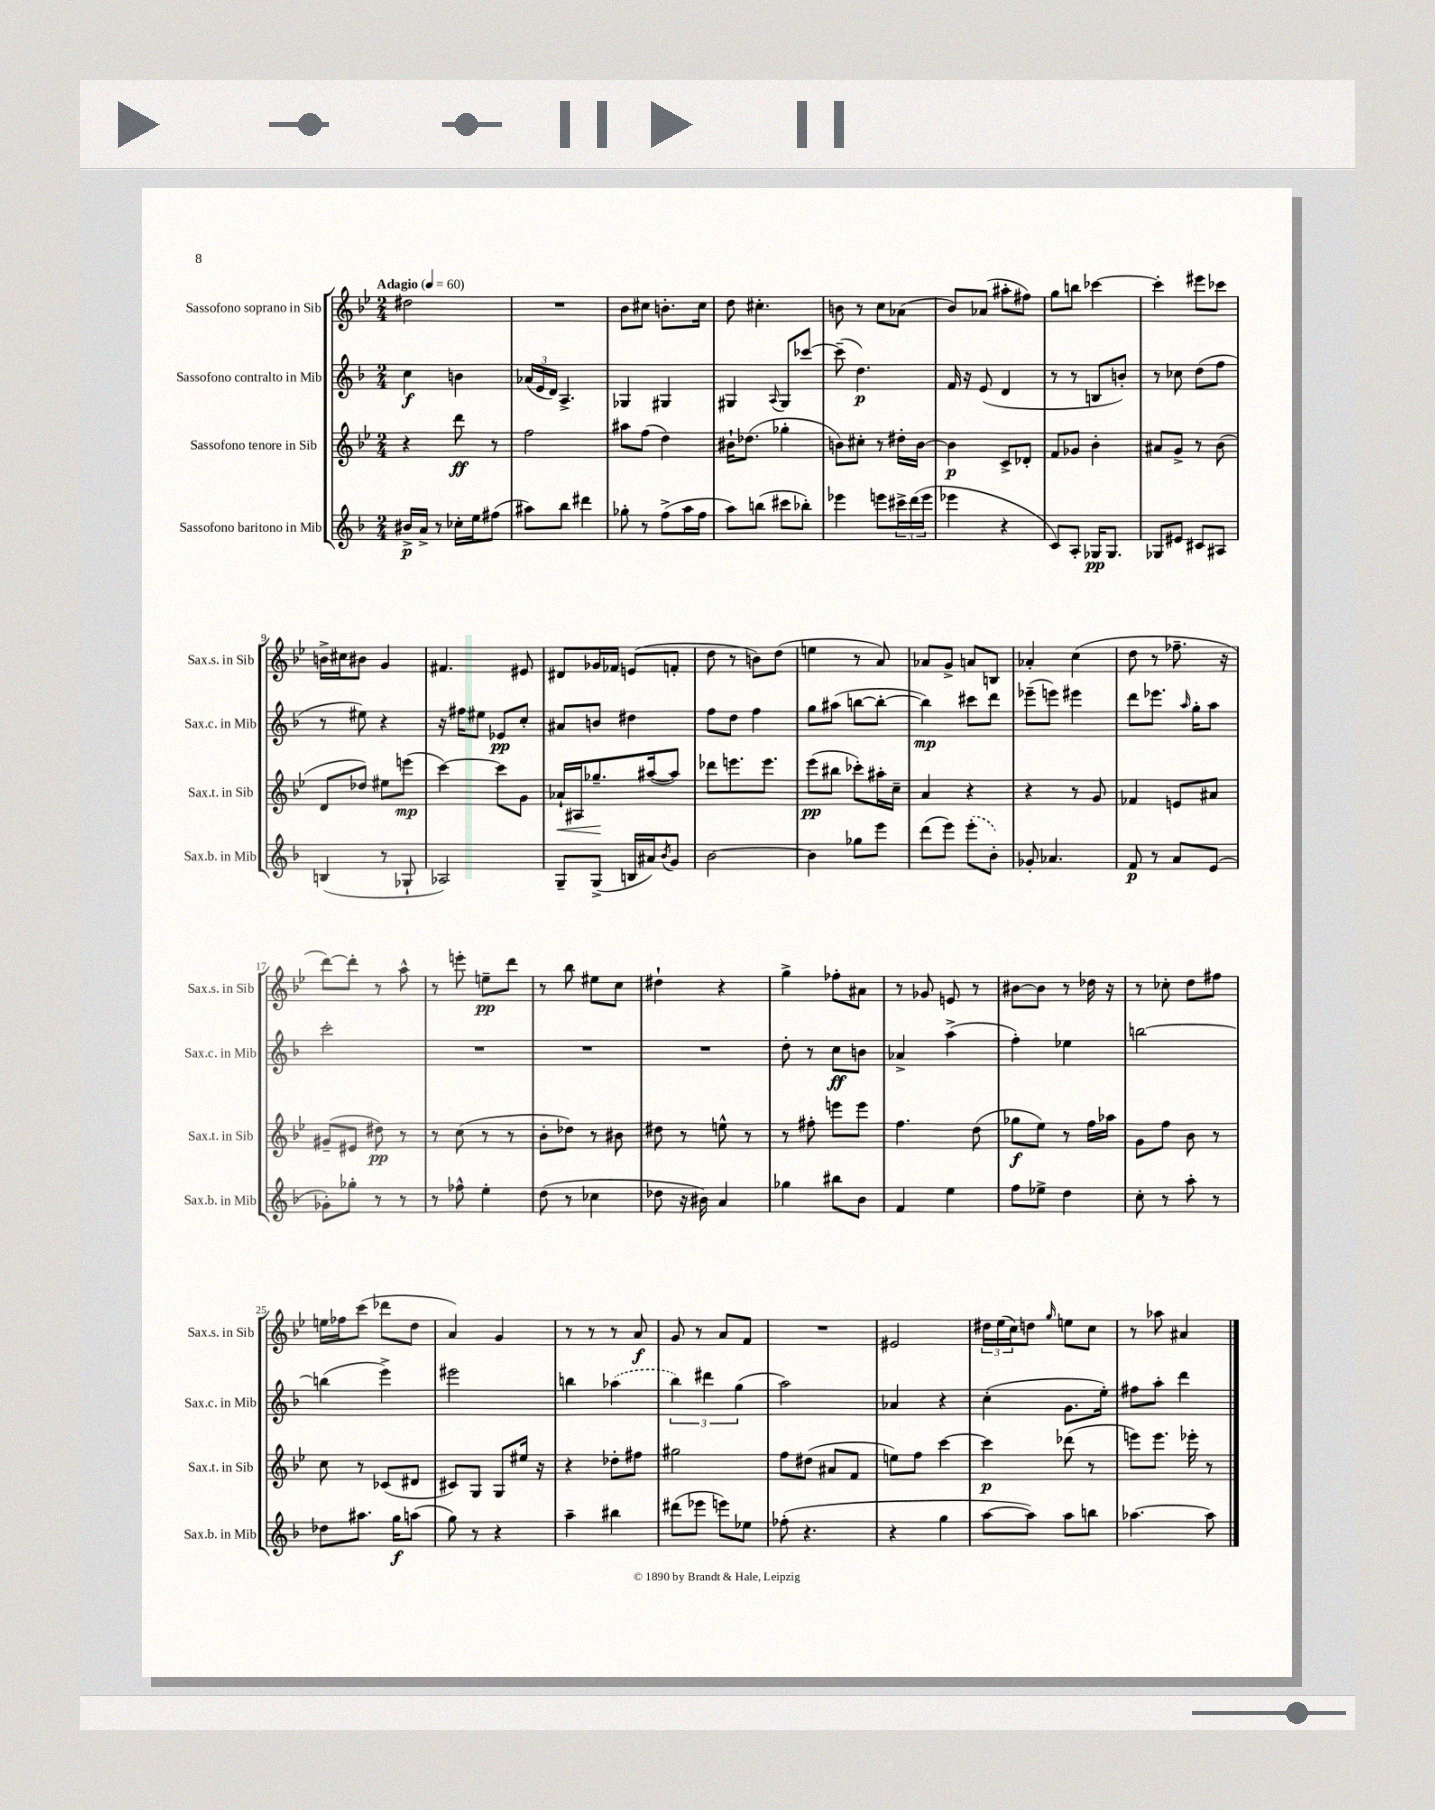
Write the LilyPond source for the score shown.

<<
\new StaffGroup <<
\new Staff = "s0" \with { instrumentName = "Sassofono soprano in Sib" shortInstrumentName = "Sax.s. in Sib" } {
    \clef treble \key bes \major \numericTimeSignature \time 2/4 \tempo "Adagio" 4 = 60
    dis''2 |
    R2 |
    bes'8 cis''8 b'8.-. cis''16 |
    d''8 cis''4.-. |
    b'8 r8 c''8 aes'8( |
    bes'8) aes'8( ais''8-. fis''8) |
    g''8 b''8 ces'''4~ |
    ces'''4-. eis'''8 ces'''8 |
    b'16-> cis''16 bis'8 g'4 |
    fis'4. eis'8 |
    dis'8 ges'16 fes'16 e'8( f'8-. |
    d''8 r8 b'8) d''8( |
    e''4 r8 a'8) |
    aes'8 g'8-> a'8 b8 |
    aes'4-. c''4( |
    d''8 r8 fes''8.-- r16 |
    d'''8~) d'''8-. r8 a''8-^ |
    r8 e'''8-. e''8--\pp d'''8 |
    r8 bes''8 eis''8 c''8 |
    dis''4-! r4 |
    g''4-> fes''8-. ais'8 |
    r8 ges'8 e'8 r8 |
    bis'8~ bis'8 r8 des''16 r16 |
    r8 ces''8-. d''8 fis''8 |
    e''16 fes''16 c'''8( des'''8 d''8 |
    a'4) g'4 |
    r8 r8 r8 a'8\f |
    g'8 r8 a'8 f'8 |
    R2 |
    eis'2 |
    \tuplet 3/2 { dis''16 ees''16( c''16) } d''8 \grace { g''16 } e''8 c''8 |
    r8 aes''8 ais'4 \bar "|." |
}
\new Staff = "s1" \with { instrumentName = "Sassofono contralto in Mib" shortInstrumentName = "Sax.c. in Mib" } {
    \clef treble \key f \major \numericTimeSignature \time 2/4
    c''4\f b'4 |
    \tuplet 3/2 { aes'16( e'16 d'16) } a4.-> |
    ges4 gis4 |
    gis4 \appoggiatura { a8 } gis8 ces'''8~ |
    ces'''8--( d''4.\p) |
    f'16 r16 e'8( d'4 |
    r8 r8 b8 b'8-.) |
    r8 ces''8 d''8( f''8 |
    r8 eis''8) r4 |
    r16 fis''16 eis''8 ees'8\pp c''8-. |
    ais'8 b'8 dis''4 |
    f''8 d''8 f''4 |
    g''8 ais''8( b''8~ b''8~-. |
    b''4\mp) cis'''8 d'''8 |
    ees'''8--( e'''8) eis'''4 |
    d'''8 ees'''8. \grace { a''16 } g''16-. a''8 |
    c'''2-. |
    R2 |
    R2 |
    R2 |
    d''8-. r8 c''8\ff b'8 |
    aes'4-> a''4->( |
    f''4-.) ees''4 |
    b''2~ |
    b''4( e'''4->) |
    eis'''2 |
    b''4 \once \slurDashed aes''4( |
    \tuplet 3/2 { bes''4) dis'''4 g''4( } |
    a''2) |
    aes'4 r4 |
    c''4-.( g'8. e''16-.) |
    fis''8 a''8-. d'''4 \bar "|." |
}
\new Staff = "s2" \with { instrumentName = "Sassofono tenore in Sib" shortInstrumentName = "Sax.t. in Sib" } {
    \clef treble \key bes \major \numericTimeSignature \time 2/4
    r4 d'''8\ff r8 |
    f''2 |
    ais''8 f''8( d''4) |
    bis'16-! des''8.( ges''4-. |
    b'8) cis''8-. r8 dis''16-. b'16~ |
    b'4\p c'8-> des'8-. |
    f'8 ges'8 bes'4-. |
    ais'8 g'8-> r8 bes'8( |
    d'8 des''8) eis''8 e'''8\mp( |
    c'''4~) c'''8 g'8 |
    aes'16-!\< ais16 ges''8.--\! ais''16~( ais''8) |
    des'''8 e'''8. e'''8. |
    ees'''8\pp( bis''8 ces'''8-.) ais''16-. c''16-- |
    a'4 r4 |
    r4 r8 g'8 |
    fes'4 e'8 ais'8 |
    gis'8--( eis'8 dis''8\pp) r8 |
    r8 c''8( r8 r8 |
    bes'8-. des''8) r8 bis'8 |
    dis''8 r8 e''8-^ r8 |
    r8 fis''8-. e'''8 e'''8 |
    f''4. d''8( |
    ges''8\f ees''8) r8 f''16 aes''16 |
    g'8 f''8 bes'8 r8 |
    c''8 r8 ces'8( dis'8 |
    cis'8) g8 g8 eis''16 r16 |
    r4 des''8-. fis''8 |
    gis''2 |
    f''8 dis''8( ais'8 f'8 |
    e''8) f''8 c'''4~ |
    c'''4\p des'''8( r8 |
    e'''8) e'''8. ees'''16-. r8 \bar "|." |
}
\new Staff = "s3" \with { instrumentName = "Sassofono baritono in Mib" shortInstrumentName = "Sax.b. in Mib" } {
    \clef treble \key f \major \numericTimeSignature \time 2/4
    bis'16->\p a'16-> r8 ces''16-. e''16 fis''8( |
    ais''8) bes''8 dis'''4 |
    ges''8-. r8 f''8->( a''16 f''16 |
    a''8) b''8( cis'''8 bes''8-.) |
    ees'''4 e'''8 \tuplet 3/2 { cis'''16-> d'''16( e'''16 } |
    ees'''4 r4 |
    c'8) a8-. ges16\pp ges8. |
    ges8 eis'8 cis'8 ais8 |
    b4( r8 ges8-! |
    aes2) |
    g8-- g8->( b16 ais'16) \acciaccatura { bes'8 } g'8 |
    bes'2~ |
    bes'4 ges''8 e'''8 |
    d'''8( e'''8) \once \slurDashed e'''8-.( bes'8-.) |
    ges'8-. aes'4. |
    f'8\p r8 a'8 e'8( |
    ges'8-.) ges''8-. r8 r8 |
    r8 fes''8-^ e''4-. |
    d''8( r8 ces''4 |
    des''8 r16 bis'16) a'4 |
    ges''4 bis''8 bes'8 |
    f'4 e''4 |
    f''8 ees''8-> d''4 |
    c''8-. r8 a''8-. r8 |
    des''8 ais''8. g''16\f a''8( |
    g''8) r8 r4 |
    a''4-- bis''4 |
    dis'''8( ees'''8 e'''8) ees''8 |
    fes''8-.( r4. |
    r4 g''4 |
    a''8~ a''8) a''8 b''8 |
    aes''4.~ aes''8 \bar "|." |
}
>>
>>
